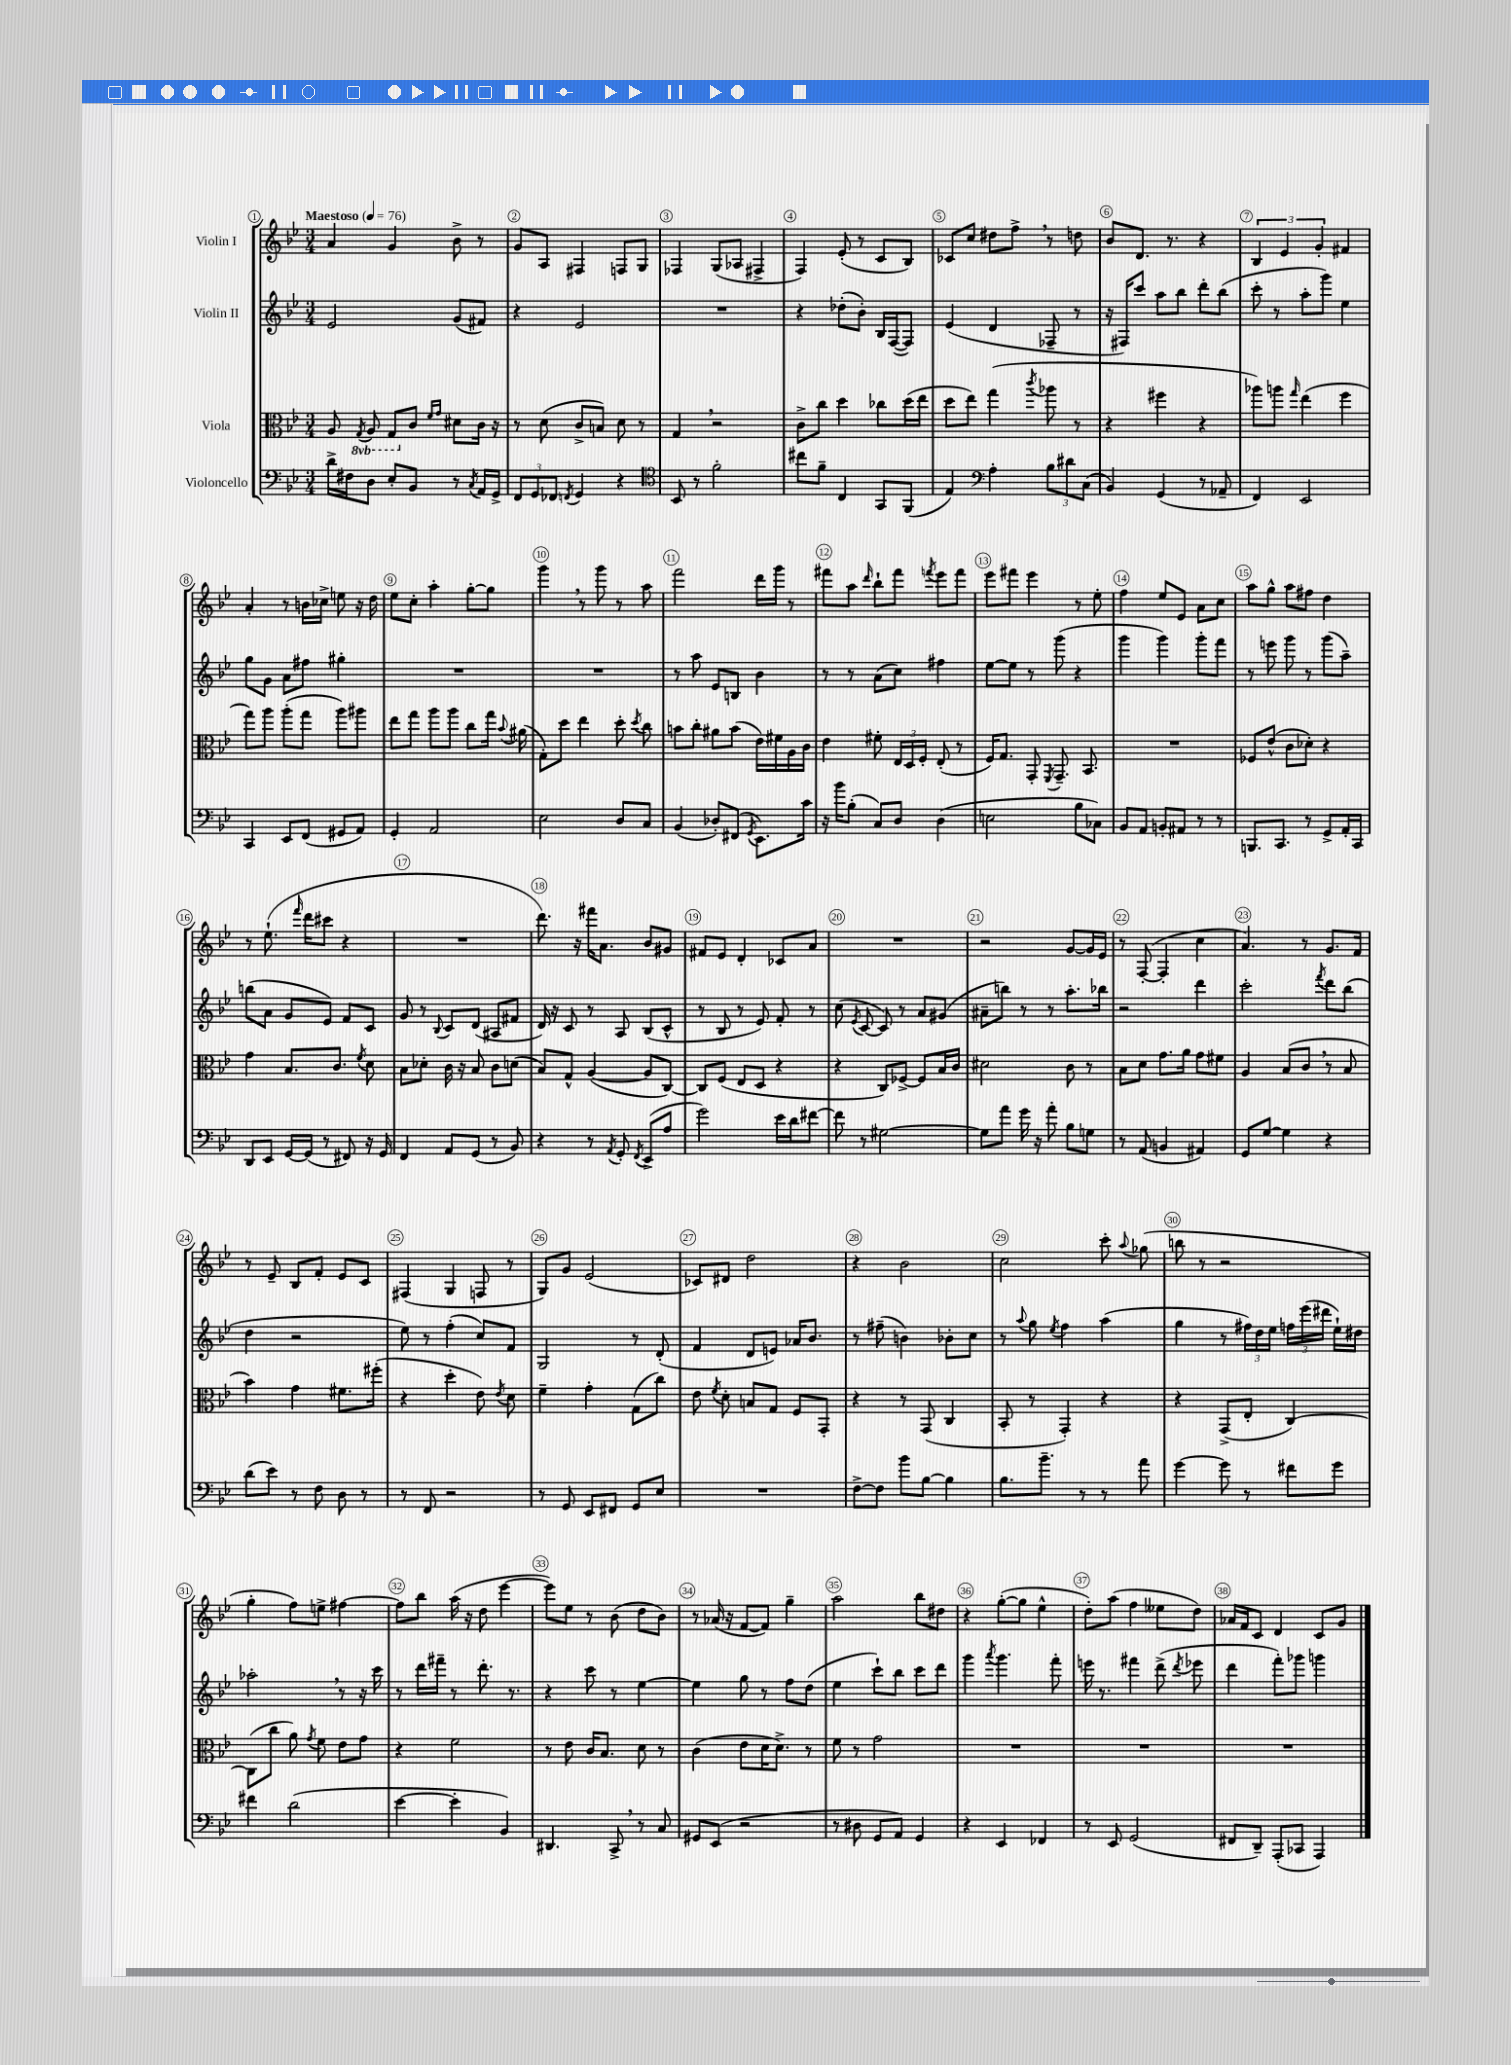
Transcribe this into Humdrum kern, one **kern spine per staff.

**kern	**kern	**kern	**kern
*staff4	*staff3	*staff2	*staff1
*clefF4	*clefC3	*clefG2	*clefG2
*k[b-e-]	*k[b-e-]	*k[b-e-]	*k[b-e-]
*M3/4	*M3/4	*M3/4	*M3/4
*MM76	*MM76	*MM76	*MM76
16d^	8A	2e-	4a
16F#	.	.	.
.	8qGG	.	.
8D	8AA	.	.
8E-'	8GG	.	4g
8BB-	8c	.	.
.	16qqf	.	.
.	16qqg	.	.
8r	8d#	(8g	8b-^
8qC	.	.	.
16AA	16c	8f#)	8r
16GG^	16r	.	.
=	=	=	=
12FF	8r	4r	8g
12GG	.	.	.
.	(8d	.	8A
12FF-	.	.	.
8qFF	.	.	.
4GG	8c^	2e-	4F#
.	8B)	.	.
4r	8d	.	8F
.	8r	.	8G
=	=	=	=
*clefC4	*	*	*
8BB-	4G	2.r	4F-
8r	.	.	.
2f'	2r	.	(8G
.	.	.	8A-
.	.	.	4F#^
=	=	=	=
8cc#	8c^	4r	4F)
8f~	8cc	.	.
4C	4dd	(8dd-'	(8e-'
.	.	8b-')	8r
8GG	8cc-	16B-	8c
.	.	([16F	.
(8FF	(16dd	8F])	8B-)
.	16ee-	.	.
=	=	=	=
4E-)	8dd	(4e-	8c-
.	8ee-)	.	8cc
*clefF4	*	*	*
4A'	(4gg	4d	8dd#
.	.	.	8ff^
.	8qccc	.	.
12B-	8aa-	8F-~	8r
12d#	.	.	.
.	8r	8r	8dd
(12C	.	.	.
=	=	=	=
4BB-)	4r	16r	8b-
.	.	16F#)	.
.	.	8ccc	8.d
(4GG	4ff#	8aa	.
.	.	.	8.r
.	.	8bb-	.
8r	4r	8ddd'	4r
8AA-~	.	(8bb-	.
=	=	=	=
4FF)	8aa-)	8ccc'	6B-
.	8aa	8r	.
.	.	.	6e-
.	16qqgg	.	.
2EE-	(4ee-	8aa'	.
.	.	.	6g'
.	.	8ggg)	.
.	4ff	4ee-	4f#
=	=	=	=
4CC	8gg)	8gg	4a'
.	8aa	8g	.
8EE-	(8aa'	8a	8r
(8FF	8gg	8ff#	16b
.	.	.	16cc-^
8GG#	8aa)	4gg#'	8ee
8AA)	8aa#	.	16r
.	.	.	16dd
=	=	=	=
4GG'	8ee-	2.r	8ee-
.	8gg	.	8cc'
2AA	8aa	.	4aa'
.	8aa	.	.
.	8cc	.	[8gg'
.	16gg	.	8gg]
.	8qqb-	.	.
.	(16a#	.	.
=	=	=	=
2E-	8G')	2.r	4ggg
.	8dd	.	.
.	4ee-	.	8r
.	.	.	8ggg
8D	8dd'	.	8r
.	8qdd	.	.
8C	8cc	.	8aa
=	=	=	=
(4BB-	8b	8r	2fff
.	8cc'	8aa	.
8D-')	8a#	8e-	.
(8FF#	(8b	8B	.
8qGG	.	.	.
8.EE-)	16e-)	4b-	16ddd
.	16f#	.	16ggg
.	16A	.	8r
16c	16c	.	.
=	=	=	=
16r	4e-	8r	8fff#
16b-	.	.	.
(8B-'	.	8r	8aa
.	.	.	16qqddd
8C)	8f#'	(8a	8bb-`
8D	24E-	8cc)	8fff#
.	24D	.	.
.	24F'	.	.
.	.	.	8qfff
(4D	(8E-'	4ff#	8eee-
.	8r	.	8fff
=	=	=	=
2E	16F)	[8ee-	8eee-
.	8.G	.	.
.	.	8ee-]	8fff#
.	8GG'	8r	4eee-
.	8qFF	.	.
.	8.GG~	(8ggg	.
8B-	.	4r	8r
.	8.BB-	.	.
8C-)	.	.	8ee-'
=	=	=	=
8BB-	2.r	4ggg	4ff
8AA	.	.	.
8BB'	.	4ggg)	8ee-
8AA#	.	.	8e-
8r	.	8ggg'	8a
8r	.	8fff	8cc
=	=	=	=
8.BBB	8F-	8r	8aa
.	(8e-^^	8eee	8gg^^
8.CC	.	.	.
.	8c	8ggg	8aa
8r	8d-')	8r	8ff#
8GG^	4r	(8ggg	4dd
16AA'	.	8aa~)	.
16CC	.	.	.
=	=	=	=
8DD	4g	(8bb	8r
8EE-	.	8a	(8.ee-`
[16GG	8.B-	8g	.
.	.	.	16qqfff
(16GG]	.	.	16ddd
8r	.	8e-)	8ccc#
.	8.c	.	.
8FF#)	.	8f	4r
.	8qf	.	.
16r	8d	8c	.
16GG	.	.	.
=	=	=	=
4FF	8B-	8g	2.r
.	8d-'	8r	.
.	.	8qqB-	.
8AA	16c	8c	.
.	16r	.	.
(8GG	8B-	(8d	.
8r	8c	8A#	.
8BB-)	(8d	8f#	.
=	=	=	=
4r	8B-)	16d)	8.ddd)
.	.	16r	.
.	8G^^	8c	.
.	.	.	16r
8r	([4A	8r	16fff#
.	.	.	8.a
8qAA	.	.	.
8GG'	.	8A	.
8qFF	.	.	.
(8EE-^	8A]	(8B-	8b-
8A	[8C)	8c^^	8g#
=	=	=	=
2g)	8C]	8r	8f#
.	(8F	8B-	8e-
.	8E-	8r	4d'
.	8D	8e-)	.
16e-	4r	8f'	8c-
16d	.	.	.
[8f#	.	8r	8a
=	=	=	=
8f#]	4r	(8cc	2.r
.	.	8qe-	.
8r	.	[8c	.
[2G#	8C)	8c])	.
.	[8F-^	8r	.
.	8F-]	8a	.
.	16B-	(8g#	.
.	16c	.	.
=	=	=	=
8G#]	2d#	8a#~	2r
8a	.	8bb)	.
16g	.	8r	.
16r	.	.	.
8a'	.	8r	.
8B-	8c	8.aa'	[8g
8G	8r	.	16g]
.	.	16bb-	16e-
=	=	=	=
8r	8B-	2r	8r
(8AA	8d	.	([8F'
4BB	8.g	.	4F']
.	16a	.	.
4AA#)	8g	4ddd	4cc
.	8f#	.	.
=	=	=	=
8GG	4A	2ccc'	4.a)
[8G	.	.	.
4G]	(8B-	.	.
.	8c	.	8r
.	.	8qfff	.
4r	8r	8ddd	8.g
.	8B-	(8bb-	.
.	.	.	16f
=	=	=	=
(8d	4b-)	4dd	8r
8e-)	.	.	8e-~
8r	4g	2r	8B-
8F	.	.	8f'
8D	8.f#	.	8e-
8r	.	.	8c
.	(16ff#'	.	.
=	=	=	=
8r	4r	8ee-)	(4F#
8FF	.	8r	.
2r	4dd'	(4ff'	4G
.	8e-)	8cc)	8F
.	8qe-	.	.
.	8d	8f	8r
=	=	=	=
8r	4f~	2G	8G)
8GG	.	.	8g
8EE-	4g'	.	(2e-
8FF#	.	.	.
8GG	(8G	8r	.
8E-	8cc)	(8d'	.
=	=	=	=
2.r	8e-	4f	8c-)
.	8qf	.	.
.	8d'	.	8d#
.	8B	8d	2dd
.	8G	8e)	.
.	8F	16a-	.
.	.	8.b-	.
.	8GG'	.	.
=	=	=	=
[8F^	4r	8r	4r
8F]	.	(8ff#~	.
8b-	8r	4b)	2b-
[8B-	(8GG	.	.
4B-]	4C	8b-'	.
.	.	8cc	.
=	=	=	=
8.B-	8BB-'	8r	2cc
.	.	8qqaa	.
.	8r	8gg	.
8.b-~	.	.	.
.	.	8qee-	.
.	4GG')	4ff	.
8r	.	.	.
8r	4r	(4aa	8ccc'
.	.	.	8qqaa
8a	.	.	(8gg-
=	=	=	=
[4g	4r	4gg	8bb
.	.	.	8r
8g]	(8GG^	8r	2r
8r	8E-'	24ff#)	.
.	.	24dd	.
.	.	24ee-	.
8f#	[4C)	24ff	.
.	.	(24eee-	.
.	.	24ddd#	.
8g	.	16ee-`)	.
.	.	16dd#	.
=	=	=	=
4f#	(8C]	2aa-'	4gg'
.	8cc	.	.
(2d	8a)	.	8ff)
.	8qg	.	.
.	8f	.	8ee^
.	8e-	8r	[4ff#
.	8g	16r	.
.	.	16ccc	.
=	=	=	=
[4e-	4r	8r	8ff#]
.	.	16ddd	8bb-
.	.	16fff#~	.
4e-']	2f	8r	(16aa
.	.	.	16r
.	.	8.ddd'	8dd
4BB-)	.	.	[4eee-
.	.	8.r	.
=	=	=	=
4.DD#	8r	4r	8eee-])
.	8e-	.	8ee-
.	16c	8ccc	8r
.	8.B-	.	.
8CC^	.	8r	(8b-
8r	8d	[4ee-	8dd
8C	8r	.	8b-)
=	=	=	=
8GG#	(4c	4ee-]	8r
(8EE-	.	.	(16a-
.	.	.	16r
2r	8e-	8gg	[8f
.	16d	8r	8f])
.	8.d^)	.	.
.	.	8ff	4gg~
.	8r	(8dd	.
=	=	=	=
8r	8f	4ee-	2aa
8D#	8r	.	.
8GG	2g	8ccc`)	.
8AA)	.	8bb-	.
4GG	.	8ccc	8bb-
.	.	8ddd	8dd#
=	=	=	=
4r	2.r	4ggg	4r
.	.	8qaaa	.
4EE-	.	4.ggg	([8gg'
.	.	.	8gg]
4FF-	.	.	4ee-^^
.	.	8fff'	.
=	=	=	=
8r	2.r	16eee	8dd')
.	.	8.r	.
8EE-	.	.	(8aa
(2GG	.	4fff#	4ff
.	.	(8ddd^	8ee--
.	.	8qddd	.
.	.	8eee-	8dd)
=	=	=	=
8FF#	2.r	4ddd	16a-
.	.	.	16f
8DD~)	.	.	8c
(8AAA'	.	8fff')	4d
8CC-	.	8ggg-	.
4AAA)	.	4ggg	8c
.	.	.	8g
==	==	==	==
*-	*-	*-	*-
